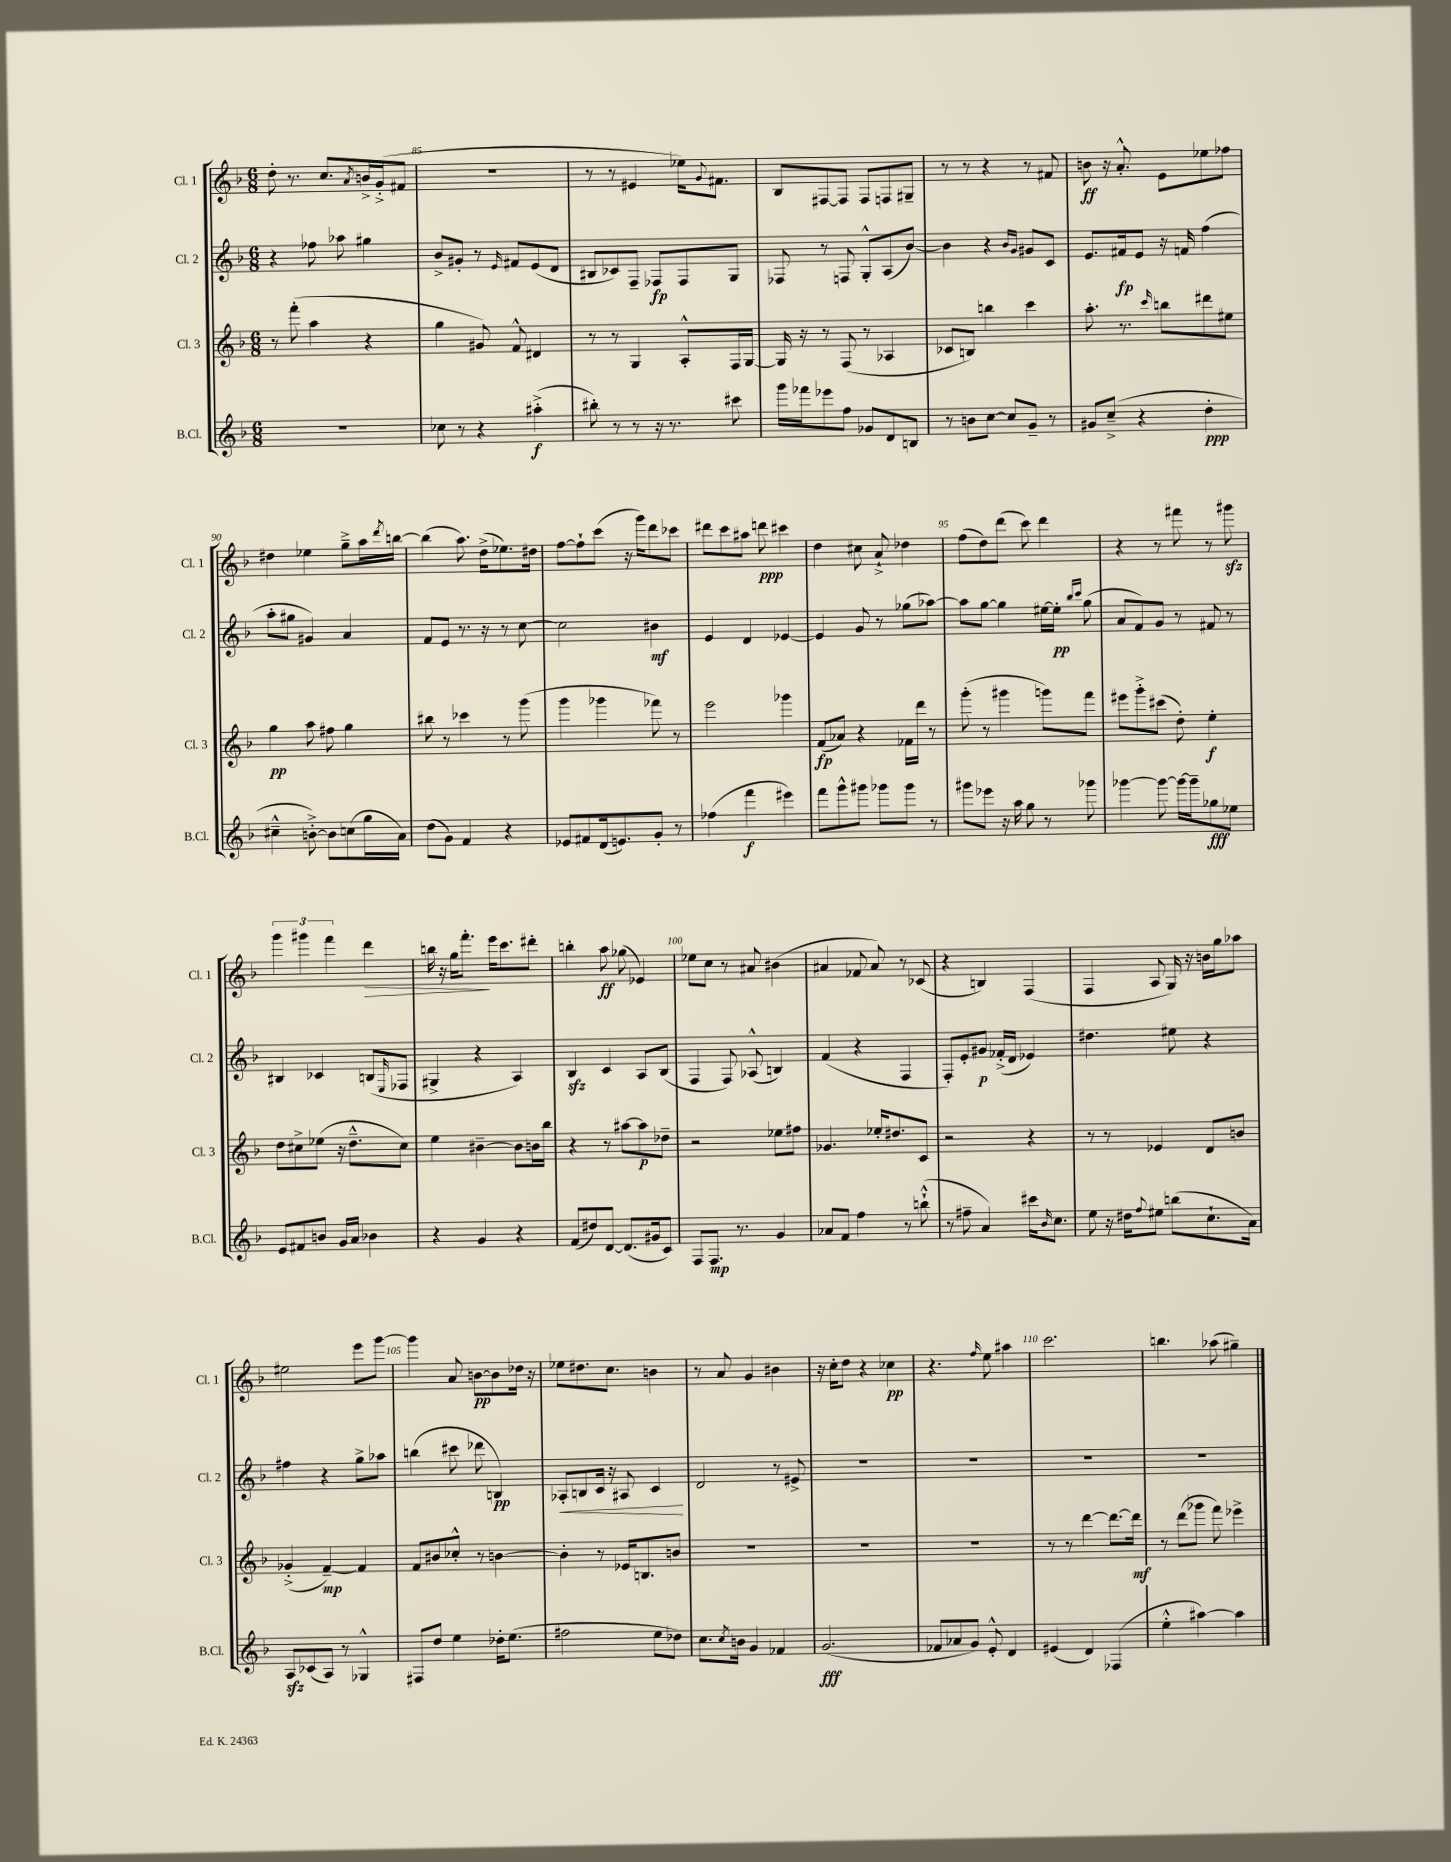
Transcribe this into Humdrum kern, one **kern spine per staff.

**kern	**dynam	**kern	**dynam	**kern	**dynam	**kern	**dynam
*part4	*part4	*part3	*part3	*part2	*part2	*part1	*part1
*staff4	*staff4	*staff3	*staff3	*staff2	*staff2	*staff1	*staff1
*I"B.Cl.	*	*I"Cl. 3	*	*I"Cl. 2	*	*I"Cl. 1	*
*I'B.Cl.	*	*I'Cl. 3	*	*I'Cl. 2	*	*I'Cl. 1	*
*clefG2	*	*clefG2	*	*clefG2	*	*clefG2	*
*k[b-]	*	*k[b-]	*	*k[b-]	*	*k[b-]	*
*M6/8	*	*M6/8	*	*M6/8	*	*M6/8	*
=84	=84	=84	=84	=84	=84	=84	=84
2.r	.	8r	.	4r	.	8dd'\	.
.	.	(8fff'\	.	.	.	8.r	.
.	.	4aa\	.	8ff-X\	.	.	.
.	.	.	.	.	.	8.cc/L	.
.	.	.	.	8aa-X\	.	.	.
.	.	.	.	.	.	8qa/	.
.	.	4r	.	4gg#X\	.	16bn^/L	.
.	.	.	.	.	.	(16g'^/J	.
.	.	.	.	.	.	8f#X/J	.
=85	=85	=85	=85	=85	=85	=85	=85
8cc-X\	.	4gg\	.	8b-^/L	.	2.r	.
8r	.	.	.	8g#X'/J	.	.	.
4r	.	8g#X/)	.	8r	.	.	.
.	.	.	.	16qqe/	.	.	.
.	.	8f^^/	.	8f#X/L	.	.	.
(4aa#X'^\	f	4d#X/	.	(8e/	.	.	.
.	.	.	.	8d/J	.	.	.
=86	=86	=86	=86	=86	=86	=86	=86
8bb#X'\)	.	8r	.	8B#X/L	.	8r	.
8r	.	8r	.	8c-X/)	.	8r	.
8r	.	4G/	.	8F~/J	.	4e#X/	.
16r	.	.	.	8F-X/L	fp	.	.
8.r	.	.	.	.	.	.	.
.	.	8A'^^/L	.	8F-/	.	16ee-X\KL)	.
.	.	.	.	.	.	8qqg/	.
.	.	.	.	.	.	8.f#X\J	.
8ccc#X\	.	16F/L	.	8G/J	.	.	.
.	.	[16G/JJ	.	.	.	.	.
=87	=87	=87	=87	=87	=87	=87	=87
16ggg\LL	.	16G/]	.	8F-X/	.	8B-/L	.
16fff-X\J	.	16r	.	.	.	.	.
8eee-X\	.	8r	.	8r	.	[8F#X/	.
8ff\J	.	(8F/	.	8Fn/	.	8F#/J]	.
8g-X/L	.	8r	.	8G'^^/L	.	8F#/L	.
8d/	.	4A-X/	.	(8A/	.	8Fn/	.
8Bn/J	.	.	.	[8b-/J)	.	8G#X~/J	.
=88	=88	=88	=88	=88	=88	=88	=88
8r	.	8c-X/L	.	4b-\]	.	8r	.
8bn\L	.	8Bn/J)	.	.	.	8r	.
[8cc\J	.	4bbn\	.	4r	.	4r	.
8cc/L]	.	.	.	.	.	.	.
.	.	.	.	16qqb-/LL	.	.	.
.	.	.	.	16qqg/JJ	.	.	.
8g~/J	.	4ccc\	.	8g#X/L	.	8r	.
8r	.	.	.	8c/J	.	8f#X/	.
=89	=89	=89	=89	=89	=89	=89	=89
8g#X/L	.	8.aa'\	.	8.e/L	.	8bn\	ff
(8cc~^/J	.	.	.	.	.	16r	.
.	.	8.r	.	16f#X/k	fp	8.a'^^/	.
4r	.	.	.	8e/J	.	.	.
.	.	16qqccc/	.	.	.	.	.
.	.	8bbn\L	.	16r	.	8e\L	.
.	.	.	.	16fn/	.	.	.
4dd'\	ppp	8ddd#X\	.	(4ff\	.	8ee-X\	.
.	.	8ee#X\J	.	.	.	8ff-X\J	.
!!LO:LB:g=z
=90	=90	=90	=90	=90	=90	=90	=90
4cc#X~^^\	.	4gg\	pp	8aa'\L	.	4dd#X\	.
.	.	.	.	8gg#X\J	.	.	.
[8bn'^\)	.	8aa\	.	4g#X/)	.	4ee-X\	.
8b\L]	.	8ff#X\	.	.	.	.	.
(8ccn\	.	4gg\	.	4a/	.	8gg~^\L	.
16gg\L	.	.	.	.	.	16aa\L	.
.	.	.	.	.	.	8qddd/	.
16a\JJ)	.	.	.	.	.	[16bbn\JJ	.
=91	=91	=91	=91	=91	=91	=91	=91
(8dd\L	.	8bb#X\	.	8f/L	.	(4bb\]	.
8g\J)	.	8r	.	8e/J	.	.	.
4f/	.	4ccc-X\	.	8.r	.	8.aa\)	.
.	.	.	.	16r	.	(16dd^\KL	.
4r	.	8r	.	8r	.	8.ee-X\)	.
.	.	(8ggg\	.	[8cc\	.	.	.
.	.	.	.	.	.	16dd#X\Jk	.
=92	=92	=92	=92	=92	=92	=92	=92
8e-X/L	.	4ggg\	.	2cc\]	.	[8ff\L	.
8f#X/	.	.	.	.	.	8ff`\]	.
(16d/k	.	4ggg-X\	.	.	.	(8ccc\J	.
8.en/)	.	.	.	.	.	.	.
.	.	.	.	.	.	16r	.
.	.	.	.	.	.	16ggg\KL)	.
8g'/J	.	8fff-X\)	.	4b#X\	mf	8ddd\	.
8r	.	8r	.	.	.	8ccc-X\J	.
=93	=93	=93	=93	=93	=93	=93	=93
(4ff-X\	.	2eee\	.	4e/	.	8ddd#X\L	.
.	.	.	.	.	.	8ccc\	.
4fff\	f	.	.	4d/	.	8aa#X\J	.
.	.	.	.	.	.	8dddn\	ppp
4eee#X\)	.	4ggg-X\	.	[4e-X/	.	4ccc#X\	.
=94	=94	=94	=94	=94	=94	=94	=94
8fff\L	.	(8f/L	fp	4e-/]	.	4dd\	.
8ggg^^\	.	8a-X/J)	.	.	.	.	.
8ggg#X\J	.	4r	.	8g/	.	8cc#X\	.
8ggg-X\L	.	.	.	8r	.	8a`^/	.
8ggg-\J	.	16f-X\LL	.	(8gg-X\L	.	4dd-X\	.
.	.	16ddd\JJ	.	.	.	.	.
8r	.	8r	.	[8aa-X\J)	.	.	.
=95	=95	=95	=95	=95	=95	=95	=95
8ggg#X\L	.	(8ggg'\	.	8aa-\L]	.	(8ff\L	.
8eee-X\J	.	8r	.	[8gg\J	.	8dd\)	.
16r	.	4ggg#X\	.	4gg\]	.	(8ddd\J	.
16aa\	.	.	.	.	.	.	.
8gg\	.	.	.	.	.	8ccc\)	.
8r	.	8gggn\L)	.	[16ee#X\LL	.	4ddd\	.
.	.	.	.	16ee#'\JJ]	pp	.	.
.	.	.	.	16qqbb-/LL	.	.	.
.	.	.	.	16qqccc/JJ	.	.	.
8ggg-X\	.	8fff\J	.	(8gg\	.	.	.
=96	=96	=96	=96	=96	=96	=96	=96
[4ggg-X\	.	8eee#X\L	.	8a/L	.	4r	.
.	.	8ggg'^\	.	8f/)	.	.	.
8ggg-\_	.	(8ccc#X\J	.	8g/J	.	8r	.
16ggg-\LL_	.	8dd'\)	.	8r	.	8fff#X\	.
16ggg-~\J]	.	.	.	.	.	.	.
8gg-X\	fff	4ee'\	f	8f#X/	.	8r	.
8ee-X\J	.	.	.	8r	.	8ggg#Xzz\	.
!!LO:LB:g=z
=97	=97	=97	=97	=97	=97	=97	=97
8e/L	.	8dd\L	.	4B#X/	.	6ggg\	.
8f#X/	.	8cc#X^\	.	.	.	.	.
.	.	.	.	.	.	6ggg#X\	.
8bn/J	.	(8ee-X\J	.	4c-X/	.	.	.
.	.	.	.	.	.	6fff\	.
16g/LL	.	16r	.	.	.	.	.
16a/JJ	.	8.dd~^^\L	.	.	.	.	.
!	!	!	!	!	!	!	!LO:HP:b
4b-X\	.	.	.	(8Bn/L	.	4ddd\	>
.	.	.	.	16qqE/	.	.	.
.	.	8cc#\J)	.	8F-X/J	.	.	.
=98	=98	=98	=98	=98	=98	=98	=98
4r	.	4ee\	.	4G#X^/	.	16bbn\	.
.	.	.	.	.	.	16r	.
.	.	.	.	.	.	16gg\KL	.
.	.	.	.	.	.	8.fff'\J	.
4g/	.	[4b#X~\	.	4r	.	.	.
.	.	.	.	.	.	16eee\KL	]
.	.	.	.	.	.	8.ccc\	.
4r	.	8b#\L]	.	4A/)	.	.	.
.	.	16bn\L	.	.	.	8ddd#X'\J	.
.	.	16bb-\JJ	.	.	.	.	.
=99	=99	=99	=99	=99	=99	=99	=99
(8f/L	.	4r	.	4B-zz/	.	4bbn'\	.
8dd#X/)	.	.	.	.	.	.	.
[8d/J	.	8r	.	4c/	.	8aa\	ff
(8.d/L]	.	[8aa#X\L	.	.	.	(8gg-X\	.
.	.	8aa#\]	p	8A/L	.	4e-X/)	.
16g#X/k	.	.	.	.	.	.	.
8c/J)	.	8dd-X~\J	.	(8B-/J	.	.	.
=100	=100	=100	=100	=100	=100	=100	=100
8F/L	.	2r	.	4F/	.	8ee-X\L	.
8.F/J	mp	.	.	.	.	8cc\J	.
.	.	.	.	8F/)	.	8r	.
8.r	.	.	.	.	.	.	.
.	.	.	.	(8A-X^^/	.	8a#X/	.
4g/	.	8ee-X\L	.	4Bn/)	.	(4b#X\	.
.	.	8ff#X\J	.	.	.	.	.
=101	=101	=101	=101	=101	=101	=101	=101
8a-X/L	.	4.g-X/	.	(4f/	.	4a#X/	.
8f/J	.	.	.	.	.	.	.
4ff\	.	.	.	4r	.	8f-X/	.
.	.	16ee-X'/KL	.	.	.	8a#/)	.
.	.	8.dd#X/	.	.	.	.	.
8r	.	.	.	4F/	.	8r	.
(8bbn`^^\	.	8c/J	.	.	.	(8c-X/	.
=102	=102	=102	=102	=102	=102	=102	=102
8r	.	2r	.	8F'/L)	.	4r	.
8ff#X~\	.	.	.	8e'/	.	.	.
4a/)	.	.	.	8g#X/J	p	4Bn/)	.
.	.	.	.	(16f-X'^/LL	.	.	.
.	.	.	.	16d/JJ	.	.	.
16ccc#X\KL	.	4r	.	4e-X/)	.	(4F/	.
16qqb-/	.	.	.	.	.	.	.
8.cc\J	.	.	.	.	.	.	.
=103	=103	=103	=103	=103	=103	=103	=103
8ee\	.	8r	.	4.dd#X\	.	4F/	.
16r	.	8r	.	.	.	.	.
16dd#X\KL	.	.	.	.	.	.	.
8qqff/	.	.	.	.	.	.	.
8ee#X\J	.	4e-X/	.	.	.	8A/	.
(8bbn\L	.	.	.	8ee#X\	.	16G/)	.
.	.	.	.	.	.	16r	.
8.cc`\	.	8d/L	.	4r	.	16bn\LL	.
.	.	.	.	.	.	16gg\J	.
.	.	8bn/J	.	.	.	8aa-X\J	.
16a\Jk)	.	.	.	.	.	.	.
!!LO:LB:g=z
=104	=104	=104	=104	=104	=104	=104	=104
8Azz/L	.	(4g-X'^/	.	4ff#X\	.	2ee#X\	.
(8c-X/	.	.	.	.	.	.	.
8A/J)	.	[4f~/)	mp	4r	.	.	.
8r	.	.	.	.	.	.	.
4G-X^^/	.	4f/]	.	8gg^\L	.	8eee\L	.
.	.	.	.	8aa-X\J	.	[8ggg\J	.
=105	=105	=105	=105	=105	=105	=105	=105
8F#X/L	.	8f/L	.	(4bbn\	.	4ggg\]	.
8dd/J	.	8b#X/	.	.	.	.	.
4ee\	.	8cc-X'^^/J	.	8ccc#X\	.	8a/	.
.	.	8r	.	8ddd-X\	.	[8bn\L	pp
16dd-X'\KL	.	[4bn\	.	4Bn/)	pp	8b\]	.
(8.ee\J	.	.	.	.	.	.	.
.	.	.	.	.	.	16dd-X\Jk	.
.	.	.	.	.	.	16r	.
=106	=106	=106	=106	=106	=106	=106	=106
!	!	!	!	!	!LO:HP:b	!	!
2ff#X\	.	4b'\]	.	8A-X'/L	<	8ee-X\L	.
.	.	.	.	8Bn/	.	8.dd#X\	.
.	.	8r	.	16c/Jk	.	.	.
.	.	.	.	16r	.	8.cc\J	.
.	.	16e-X/KL	.	8A#X/	.	.	.
.	.	8.Bn/	.	.	.	.	.
8ee\L	.	.	.	4c/	.	4bn\	.
8dd-X\J)	.	8bn/J	.	.	.	.	.
.	.	.	.	.	[	.	.
=107	=107	=107	=107	=107	=107	=107	=107
8.cc\L	.	2.r	.	2d/	.	8r	.
.	.	.	.	.	.	8a/	.
8qcc/	.	.	.	.	.	.	.
16bn\Jk	.	.	.	.	.	.	.
4g/	.	.	.	.	.	4g/	.
4f-X/	.	.	.	8r	.	4b#X\	.
.	.	.	.	8e#X^/	.	.	.
=108	=108	=108	=108	=108	=108	=108	=108
(2.g/	fff	2.r	.	2.r	.	16r	.
.	.	.	.	.	.	16cc'\KL	.
.	.	.	.	.	.	8dd\J	.
.	.	.	.	.	.	4r	.
.	.	.	.	.	.	4cc-X\	pp
=109	=109	=109	=109	=109	=109	=109	=109
8f-X/L	.	2.r	.	2.r	.	4.r	.
8a-X/	.	.	.	.	.	.	.
8g/J)	.	.	.	.	.	.	.
.	.	.	.	.	.	16qqff/	.
8e'^^/	.	.	.	.	.	8ee\	.
4d/	.	.	.	.	.	4aa#X\	.
=110	=110	=110	=110	=110	=110	=110	=110
(4e#X/	.	8r	.	2.r	.	2.ccc\	.
.	.	8r	.	.	.	.	.
4d/)	.	[4ddd\	.	.	.	.	.
(4F-X/	.	8.ddd\L_	.	.	.	.	.
.	.	16ddd\Jk]	mf	.	.	.	.
=111	=111	=111	=111	=111	=111	=111	=111
4ee'^^\	.	8r	.	2.r	.	4.bbn\	.
.	.	(8ddd\L	.	.	.	.	.
[4aa#X\)	.	8ggg-X\J	.	.	.	.	.
.	.	8fff\)	.	.	.	(8aa-X\	.
4aa#\]	.	4eee-X^\	.	.	.	4gg#X~\)	.
==	==	==	==	==	==	==	==
*-	*-	*-	*-	*-	*-	*-	*-
